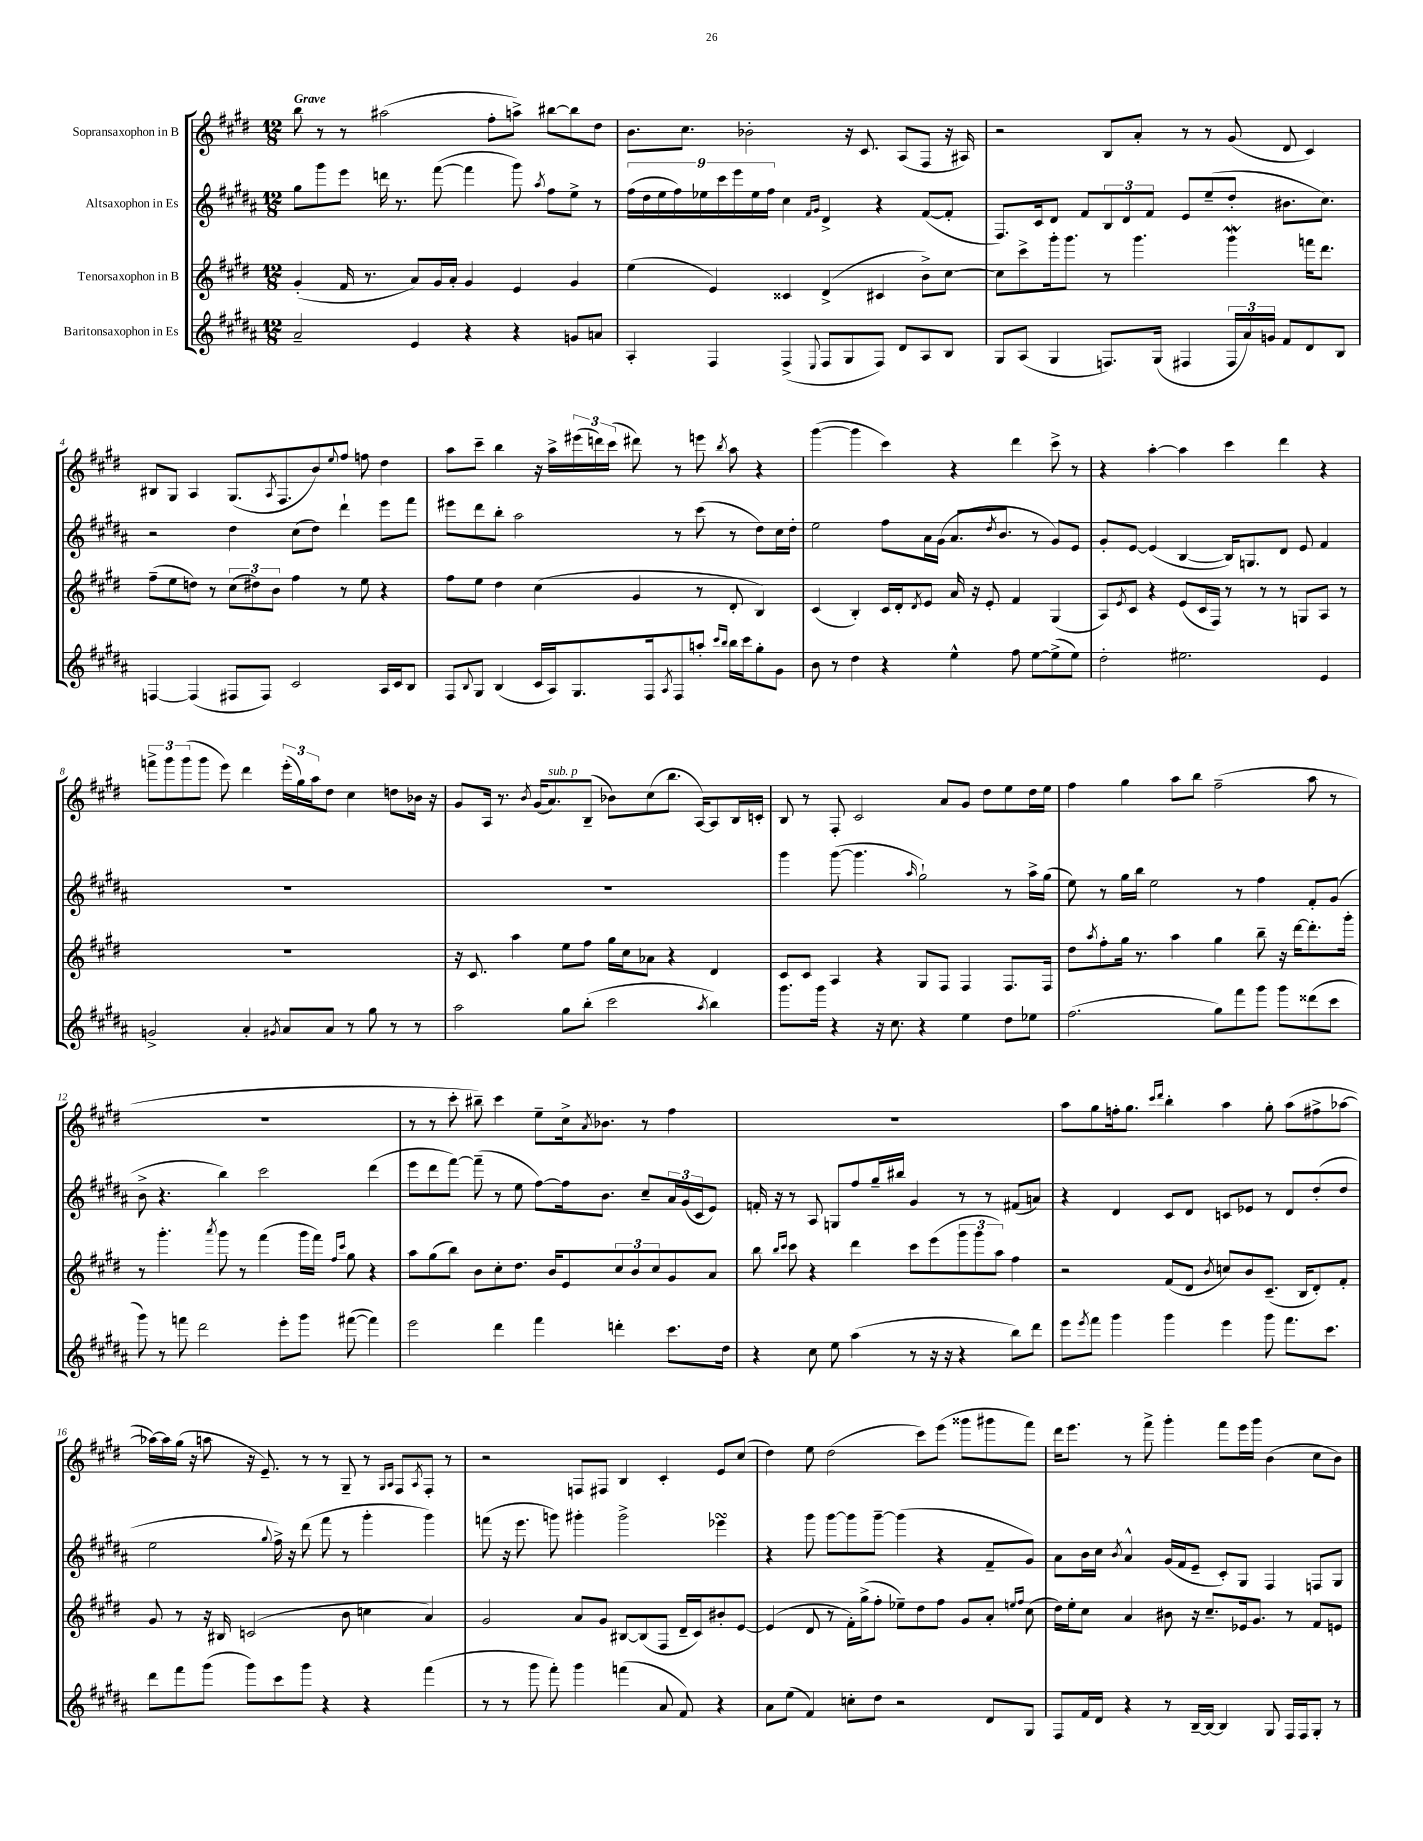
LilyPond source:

<<
\new StaffGroup <<
\new Staff = "s0" \with { instrumentName = "Sopransaxophon in B" } {
    \clef treble \key e \major \numericTimeSignature \time 12/8 \tempo "Grave"
    b''8 r8 r8 ais''2( fis''8-. a''8->) bis''8~ bis''8 dis''8 |
    b'8. cis''8. bes'2-. r16 cis'8. a8( fis8 r16 ais16) |
    r2 b8 a'8-. r8 r8 gis'8( dis'8 cis'4) |
    bis8 gis8 a4 gis8.( \acciaccatura { a8 } fis8. b'8) \appoggiatura { e''8 } fis''8 f''8 dis''4 |
    a''8 cis'''8-- b''4 r16 a''16-> \tuplet 3/2 { eis'''16( d'''16) cis'''16( } dis'''8) r8 e'''8 \acciaccatura { b''8 } a''8 r4 |
    gis'''4~( gis'''4 cis'''4) r4 dis'''4 cis'''8-> r8 |
    r4 a''4~-. a''4 cis'''4 dis'''4 r4 |
    \tuplet 3/2 { f'''8-> gis'''8 gis'''8( } gis'''8 e'''8) dis'''4 \tuplet 3/2 { e'''16-.( gis''16) a''16 } dis''8 cis''4 d''8 bes'16 r16 |
    gis'8 a16 r8. \acciaccatura { b'8 } gis'16( a'8.^\markup { \italic "sub. p" }) b8--( bes'8) cis''8( b''8. a16~) a8 b16 c'16-. |
    b8 r8 fis8-. cis'2 a'8 gis'8 dis''8 e''8 dis''16 e''16 |
    fis''4 gis''4 a''8 b''8 fis''2--( a''8 r8 |
    R1. |
    r8 r8 cis'''8-. bis''8--) cis'''4 e''8-- cis''16-> \acciaccatura { a'8 } bes'8. r8 fis''4 |
    R1. |
    a''8 gis''8 f''16-. gis''8. \grace { cis'''16 dis'''16 } b''4-. a''4 gis''8-. a''8( fis''8-> aes''8~ |
    aes''16~) aes''16 gis''16( r16 a''8 r16 e'8.--) r8 r8 gis8-- r8 \grace { gis16 a16 } fis8 \acciaccatura { a8 } fis8-. r8 |
    r2 f8 fis8 b4 cis'4-. e'8 cis''8( |
    dis''4) e''8 dis''2( cis'''8) e'''8( gisis'''8 gis'''8 fis'''8) |
    dis'''16 e'''8. r8 fis'''8-> gis'''4-. fis'''8 e'''16 gis'''16 b'4( cis''8 b'8) \bar "|." |
}
\new Staff = "s1" \with { instrumentName = "Altsaxophon in Es" } {
    \clef treble \key b \major \numericTimeSignature \time 12/8
    gis''8 gis'''8 e'''8 d'''16 r8. fis'''8~( fis'''4 gis'''8) \acciaccatura { ais''8 } fis''8 e''8-> r8 |
    \tuplet 9/8 { fis''16( dis''16 e''16 fis''16) ees''16 cis'''16 e'''16 ees''16 fis''16 } cis''4 \grace { fis'16 gis'16 } dis'4-> r4 fis'8~( fis'8-. |
    fis8.) cis'16 dis'8 fis'8 \tuplet 3/2 { b8 dis'8 fis'8 } e'8 e''8--( dis''8-. bis'8. cis''8.) |
    r2 dis''4 cis''8( dis''8) dis'''4-! e'''8 fis'''8 |
    eis'''8 dis'''8 b''8-. ais''2 r8 cis'''8( r8 dis''8) cis''16 dis''16-. |
    e''2 fis''8 ais'16 gis'16( ais'8. \acciaccatura { dis''8 } b'8. r8 gis'8) e'8 |
    gis'8-. e'8~ e'4( b4~ b16) g8. dis'8 e'8 fis'4 |
    R1. |
    R1. |
    gis'''4 gis'''8~( gis'''4. \grace { ais''16 } gis''2-!) r8 ais''16-> gis''16( |
    e''8) r8 gis''16 b''16 e''2 r8 fis''4 fis'8-. gis'8( |
    b'8-> r4. b''4) cis'''2 dis'''4( |
    e'''8 dis'''8 fis'''8~) fis'''8--( r8 e''8 fis''8~) fis''16 b'8. cis''8-- \tuplet 3/2 { ais'16 gis'16( cis'16 } e'8) |
    f'16-. r16 r8 ais8 g8 fis''8 gis''16-- bis''16 gis'4 r8 r8 fis'8( a'8) |
    r4 dis'4 cis'8 dis'8 c'8 ees'8 r8 dis'8 dis''8-.( dis''8 |
    e''2 \appoggiatura { gis''8 } fis''16->) r16 dis'''8( fis'''8 r8 gis'''4-. gis'''4) |
    f'''8( r16 e'''8. g'''8) gis'''4-. gis'''2-> ees'''4\turn |
    r4 gis'''8 gis'''8~ gis'''8 gis'''8~-- gis'''4( r4 fis'8-- gis'8) |
    ais'8 b'16 cis''16 \acciaccatura { b'8 } ais'4-^ gis'16( fis'16 e'8-- cis'8-.) gis8 fis4 f8 gis8 \bar "|." |
}
\new Staff = "s2" \with { instrumentName = "Tenorsaxophon in B" } {
    \clef treble \key e \major \numericTimeSignature \time 12/8
    gis'4-.( fis'16 r8. a'8) gis'16 a'16-. gis'4 e'4 gis'4 |
    e''4( e'4) cisis'4 dis'4->( cis'4 b'8->) cis''8~ |
    cis''8 cis'''8-> gis'''16-. gis'''8. r8 gis'''4. gis'''4\mordent f'''16 dis'''8. |
    fis''8--( e''8 d''8) r8 \tuplet 3/2 { cis''8( dis''8) b'8 } fis''4 r8 e''8 r4 |
    fis''8 e''8 dis''4 cis''4( gis'4 r8 dis'8-. b4) |
    cis'4( b4-.) cis'16 dis'16-. \acciaccatura { dis'8 } e'8 a'16 r16 e'8-. fis'4 gis4( |
    a8) \acciaccatura { e'8 } cis'8 r4 e'8( cis'16 fis16) r8 r8 r8 g8 a8 r8 |
    R1. |
    r16 cis'8. a''4 e''8 fis''8 gis''16 cis''16 aes'8 r4 dis'4 |
    cis'8 cis'8 a4 r4 gis8 fis8 fis4 fis8. fis16 |
    dis''8 \acciaccatura { a''8 } fis''8-. gis''16 r8. a''4 gis''4 b''8-- r16 dis'''16~ dis'''8.-. gis'''16-. |
    r8 gis'''4.-. \acciaccatura { a'''8 } gis'''8 r8 fis'''4( gis'''16 fis'''16) \grace { fis''16 cis'''16 } gis''8 r4 |
    a''8 gis''8( b''8) b'8 cis''8-. dis''8. b'16 e'8 \tuplet 3/2 { cis''8 b'8 cis''8 } gis'8 a'8 |
    b''8 \grace { b''16 cis'''16 } cis'''8 r4 dis'''4 cis'''8 e'''8( \tuplet 3/2 { gis'''8 gis'''8 a''8) } fis''4 |
    r2 fis'8( dis'8 \acciaccatura { b'8 } c''8) b'8 cis'8.--( b16 dis'8-.) fis'8-. |
    gis'8 r8 r16 bis16 c'2( b'8 c''4 a'4) |
    gis'2 a'8 gis'8 bis8~ bis8( fis8 dis'16-- cis'16) bis'8-. e'8~ |
    e'4( dis'8 r8 fis'16-.) gis''16->( fis''8-. ees''8--) dis''8 fis''8 gis'8 a'8-. \grace { e''16 fis''16 } cis''8( |
    dis''16) e''16-. cis''8 a'4 bis'8 r16 cis''8.-- ees'16 gis'8. r8 fis'8 e'8 \bar "|." |
}
\new Staff = "s3" \with { instrumentName = "Baritonsaxophon in Es" } {
    \clef treble \key b \major \numericTimeSignature \time 12/8
    ais'2-- e'4 r4 r4 g'8 a'8 |
    ais4-. fis4 fis4->( \appoggiatura { e8 } fis8 gis8 fis8) dis'8 ais8 b8 |
    gis8 ais8( gis4 f8.) gis16( fis4 \tuplet 3/2 { fis16 ais'16) g'16 } fis'8 dis'8 b8 |
    f4~ f4( fis8 fis8) cis'2 ais16 cis'16 b8 |
    fis8 \appoggiatura { b8 } gis8 b4( cis'16 ais16) gis8. fis16 \acciaccatura { ais8 } fis8 a''8-. \grace { cis'''16 b''16 } b''16 cis'''16 gis''8-. gis'8 |
    b'8 r8 dis''4 r4 e''4-^ fis''8 e''8~ e''8->( e''8) |
    dis''2-. eis''2. e'4 |
    g'2-> ais'4-. \acciaccatura { gis'8 } ais'8 ais'8 r8 gis''8 r8 r8 |
    ais''2 gis''8 b''8-.( cis'''2 \acciaccatura { ais''8 } b''4) |
    gis'''8. gis'''16 r4 r16 cis''8. r4 e''4 dis''8 ees''8 |
    fis''2.( gis''8) fis'''8 gis'''8 gis'''8 disis'''8( cis'''8 |
    gis'''8) r8 f'''8 dis'''2 e'''8-. gis'''8 fis'''8~( fis'''4) |
    e'''2 dis'''4 fis'''4 d'''4-. cis'''8. dis''16 |
    r4 cis''8 e''8 ais''4( r8 r16 r16 r4 b''8) dis'''8 |
    e'''8 \acciaccatura { e'''8 } fis'''8 gis'''4 gis'''4 e'''4 gis'''8 fis'''8. cis'''8. |
    dis'''8 fis'''8 gis'''8( gis'''8) cis'''8 gis'''8 r4 r4 fis'''4( |
    r8 r8 gis'''8 fis'''8-.) gis'''4 f'''4( ais'8 fis'8) r4 |
    ais'8 e''8( fis'4) c''8-. dis''8 r2 dis'8 gis8 |
    fis8 fis'16 dis'16 r4 r8 b16~-- b16~ b4 gis8 fis16 fis16 gis8-. r8 \bar "|." |
}
>>
>>
